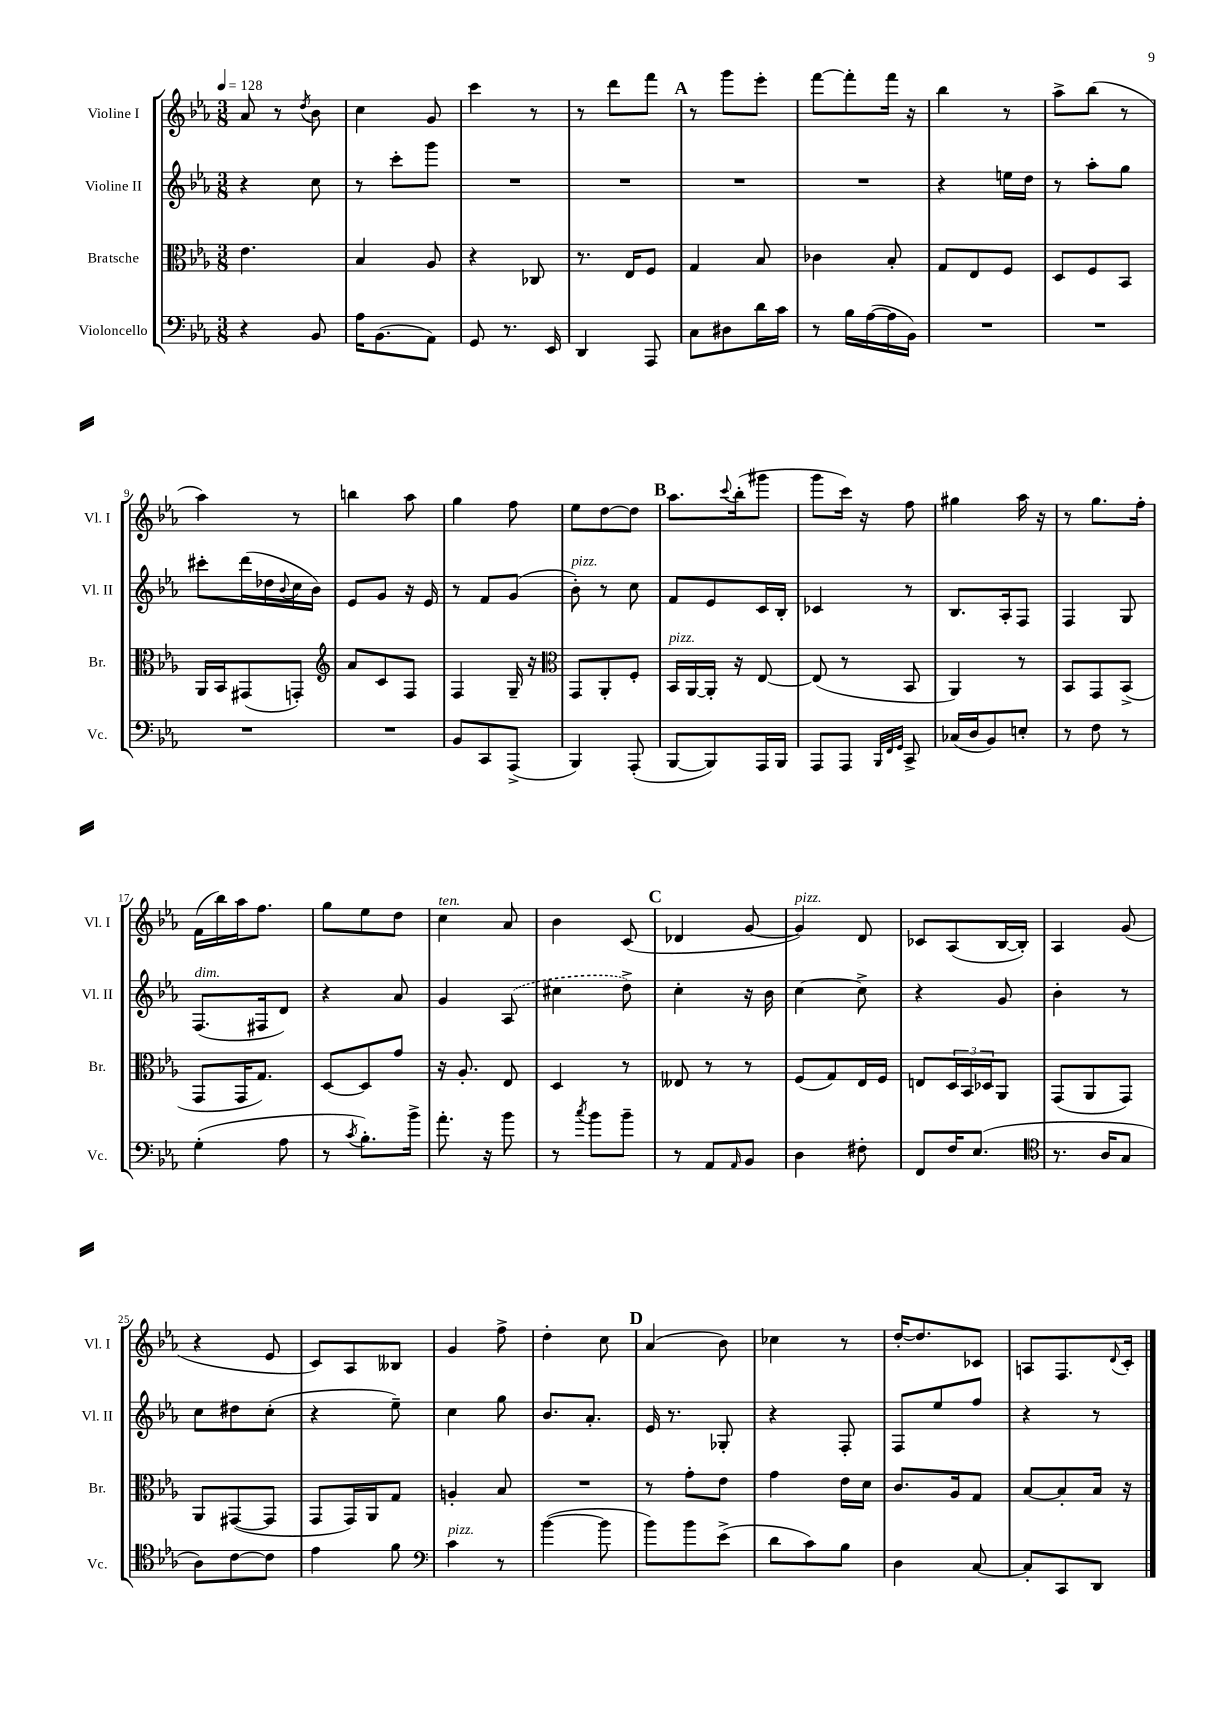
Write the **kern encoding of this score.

**kern	**kern	**kern	**kern
*part4	*part3	*part2	*part1
*staff4	*staff3	*staff2	*staff1
*I"Violoncello	*I"Bratsche	*I"Violine II	*I"Violine I
*I'Vc.	*I'Br.	*I'Vl. II	*I'Vl. I
*clefF4	*clefC3	*clefG2	*clefG2
*k[b-e-a-]	*k[b-e-a-]	*k[b-e-a-]	*k[b-e-a-]
*M3/8	*M3/8	*M3/8	*M3/8
*MM128	*MM128	*MM128	*MM128
=1	=1	=1	=1
4r	4.e-\	4r	8a-/
.	.	.	8r
.	.	.	8qdd/
8BB-/	.	8cc\	8b-\
=2	=2	=2	=2
16A-\KL	4B-/	8r	4cc\
(8.BB-\	.	.	.
.	.	8ccc'\L	.
8AA-\J)	8A-/	8ggg\J	8g/
=3	=3	=3	=3
8GG/	4r	4.r	4ccc\
8.r	.	.	.
.	8C-X/	.	8r
16EE-/	.	.	.
=4	=4	=4	=4
4DD/	8.r	4.r	8r
.	.	.	8ddd\L
.	16E-/KL	.	.
8AAA-/	8F/J	.	8fff\J
!!LO:REH:place=s1:t=A
=5	=5	=5	=5
8C\L	4G/	4.r	8r
8D#X\	.	.	8ggg\L
16d\L	8B-/	.	8eee-'\J
16c\JJ	.	.	.
=6	=6	=6	=6
8r	4c-X\	4.r	[8fff\L
16B-\LL	.	.	8fff'\]
([16A-\	.	.	.
16A-\]	8B-'/	.	16fff\Jk
16BB-\JJ)	.	.	16r
=7	=7	=7	=7
4.r	8G/L	4r	4bb-\
.	8E-/	.	.
.	8F/J	16een\LL	8r
.	.	16dd\JJ	.
=8	=8	=8	=8
4.r	8D/L	8r	8aa-^\L
.	8F/	8aa-'\L	(8bb-\J
.	8BB-/J	8gg\J	8r
!!LO:LB:g=z
=9	=9	=9	=9
4.r	16AA-/LL	8ccc#X'\L	4aa-\)
.	16BB-/J	.	.
.	(8GG#X/	(16ddd\L	.
.	.	16dd-X\	.
.	.	8qqb-/	.
.	8GGn'/J)	16cc\	8r
.	.	16b-\JJ)	.
=10	=10	=10	=10
*	*clefG2	*	*
4.r	8a-/L	8e-/L	4bbn\
.	8c/	8g/J	.
.	8F/J	16r	8aa-\
.	.	16e-/	.
=11	=11	=11	=11
8BB-/L	4F/	8r	4gg\
8CC/	.	8f/L	.
(8AAA-^/J	16G~/	(8g/J	8ff\
.	16r	.	.
=12	=12	=12	=12
*	*clefC3	*	*
!	!	!LO:TX:a:i:t=pizz.	!
4BBB-/)	8GG/L	8b-'\)	8ee-\L
.	8AA-'/	8r	[8dd\
(8AAA-'/	8F'/J	8cc\	8dd\J]
!!LO:REH:place=s1:t=B
=13	=13	=13	=13
!	!LO:TX:a:i:t=pizz.	!	!
[8BBB-/L	16BB-/LL	8f/L	8.aa-\L
.	[16AA-/	.	.
8BBB-/])	16AA-'/JJ]	8e-/	.
.	.	.	8qqccc/
.	16r	.	(16bb-'\k
16AAA-/L	[8E-/	16c/L	8ggg#X\J
16BBB-/JJ	.	16B-'/JJ	.
=14	=14	=14	=14
8AAA-/L	(8E-/]	4c-X/	8ggg\L
8AAA-/J	8r	.	16ccc\Jk)
.	.	.	16r
32qqBBB-/LLL	.	.	.
32qqFF/	.	.	.
32qqGG/JJJ	.	.	.
8CC^/	8BB-/	8r	8ff\
=15	=15	=15	=15
(16C-X/LL	4AA-/)	8.B-/L	4gg#X\
16D/J	.	.	.
8BB-/)	.	.	.
.	.	16A-'/k	.
8En'/J	8r	8F/J	16aa-\
.	.	.	16r
=16	=16	=16	=16
8r	8BB-/L	4F/	8r
8F\	8GG/	.	8.gg\L
8r	(8BB-^/J	8G/	.
.	.	.	16ff'\Jk
!!LO:LB:g=z
=17	=17	=17	=17
!	!	!LO:TX:a:i:t=dim.	!
(4G'\	8GG/L	(8.F/L	(16f\LL
.	.	.	16bb-\)
.	16GG/K	.	16aa-\J
.	8.G/J)	16F#X/k	8.ff\J
8A-\	.	8d/J)	.
=18	=18	=18	=18
8r	[8D/L	4r	8gg\L
8qc/	.	.	.
8.B-'\L)	8D/]	.	8ee-\
.	8g/J	8a-/	8dd\J
16b-^\Jk	.	.	.
=19	=19	=19	=19
!	!	!	!LO:TX:a:i:t=ten.
8.a-'\	16r	4g/	4cc\
.	8.A-'/	.	.
16r	.	.	.
8b-\	8E-/	(8A-/	8a-/
=20	=20	=20	=20
8r	4D/	4cc#X\	4b-\
8qcc/	.	.	.
8b-\L	.	.	.
8b-~\J	8r	8dd^\)	(8c/
!!LO:REH:place=s1:t=C
=21	=21	=21	=21
8r	8E--X/	4cc'\	4d-X/
8AA-/L	8r	.	.
16qqAA-/	.	.	.
8BB-/J	8r	16r	[8g/
.	.	16b-\	.
=22	=22	=22	=22
!	!	!	!LO:TX:a:i:t=pizz.
4D\	(8F/L	[4cc\	4g/])
.	8G/)	.	.
8F#X'\	16E-/L	8cc^\]	8d/
.	16F/JJ	.	.
=23	=23	=23	=23
8FF/L	8En/L	4r	8c-X/L
16F/K	24D/L	.	(8A-/
.	24BB-/	.	.
(8.E-/J	.	.	.
.	24D-X/J	.	.
.	8AA-/J	8g/	[16B-/L
.	.	.	16B-'/JJ])
=24	=24	=24	=24
*clefC4	*	*	*
8.r	(8GG/L	4b-'\	4A-/
.	8AA-/	.	.
16A-/KL	.	.	.
8G/J	8GG/J)	8r	(8g/
!!LO:LB:g=z
=25	=25	=25	=25
8A-\L)	8AA-/L	8cc\L	4r
[8c\	([8GG#X/	8dd#X\	.
8c\J]	8GG#/J]	(8cc'\J	8e-/
=26	=26	=26	=26
4e-\	8GG/L	4r	8c/L)
.	16GG/L)	.	8A-/
.	16AA-/J	.	.
8f\	8G/J	8ee-~\)	8B--X/J
=27	=27	=27	=27
*clefF4	*	*	*
!LO:TX:a:i:t=pizz.	!	!	!
4c\	4An'/	4cc\	4g/
8r	8B-/	8gg\	8ff^\
=28	=28	=28	=28
([4b-\	4.r	8.b-/L	4dd'\
.	.	8.a-'/J	.
8b-\]	.	.	8cc\
!!LO:REH:place=s1:t=D
=29	=29	=29	=29
8b-\L)	8r	16e-/	(4a-/
.	.	8.r	.
8b-\	8g'\L	.	.
(8e-^\J	8e-\J	8G-X'/	8b-\)
=30	=30	=30	=30
8d\L	4g\	4r	4cc-X\
8c\)	.	.	.
8B-\J	16e-\LL	8F'/	8r
.	16d\JJ	.	.
=31	=31	=31	=31
4D\	8.c/L	8F/L	[16dd'/KL
.	.	.	8.dd/]
.	.	8ee-/	.
.	16A-/k	.	.
[8C/	8G/J	8ff/J	8c-X/J
=32	=32	=32	=32
8C'/L]	[8B-/L	4r	8An/L
8CC/	8B-'/]	.	8.F/
8DD/J	16B-/Jk	8r	.
.	.	.	8qqd/
.	16r	.	16c'/Jk
==	==	==	==
*-	*-	*-	*-
